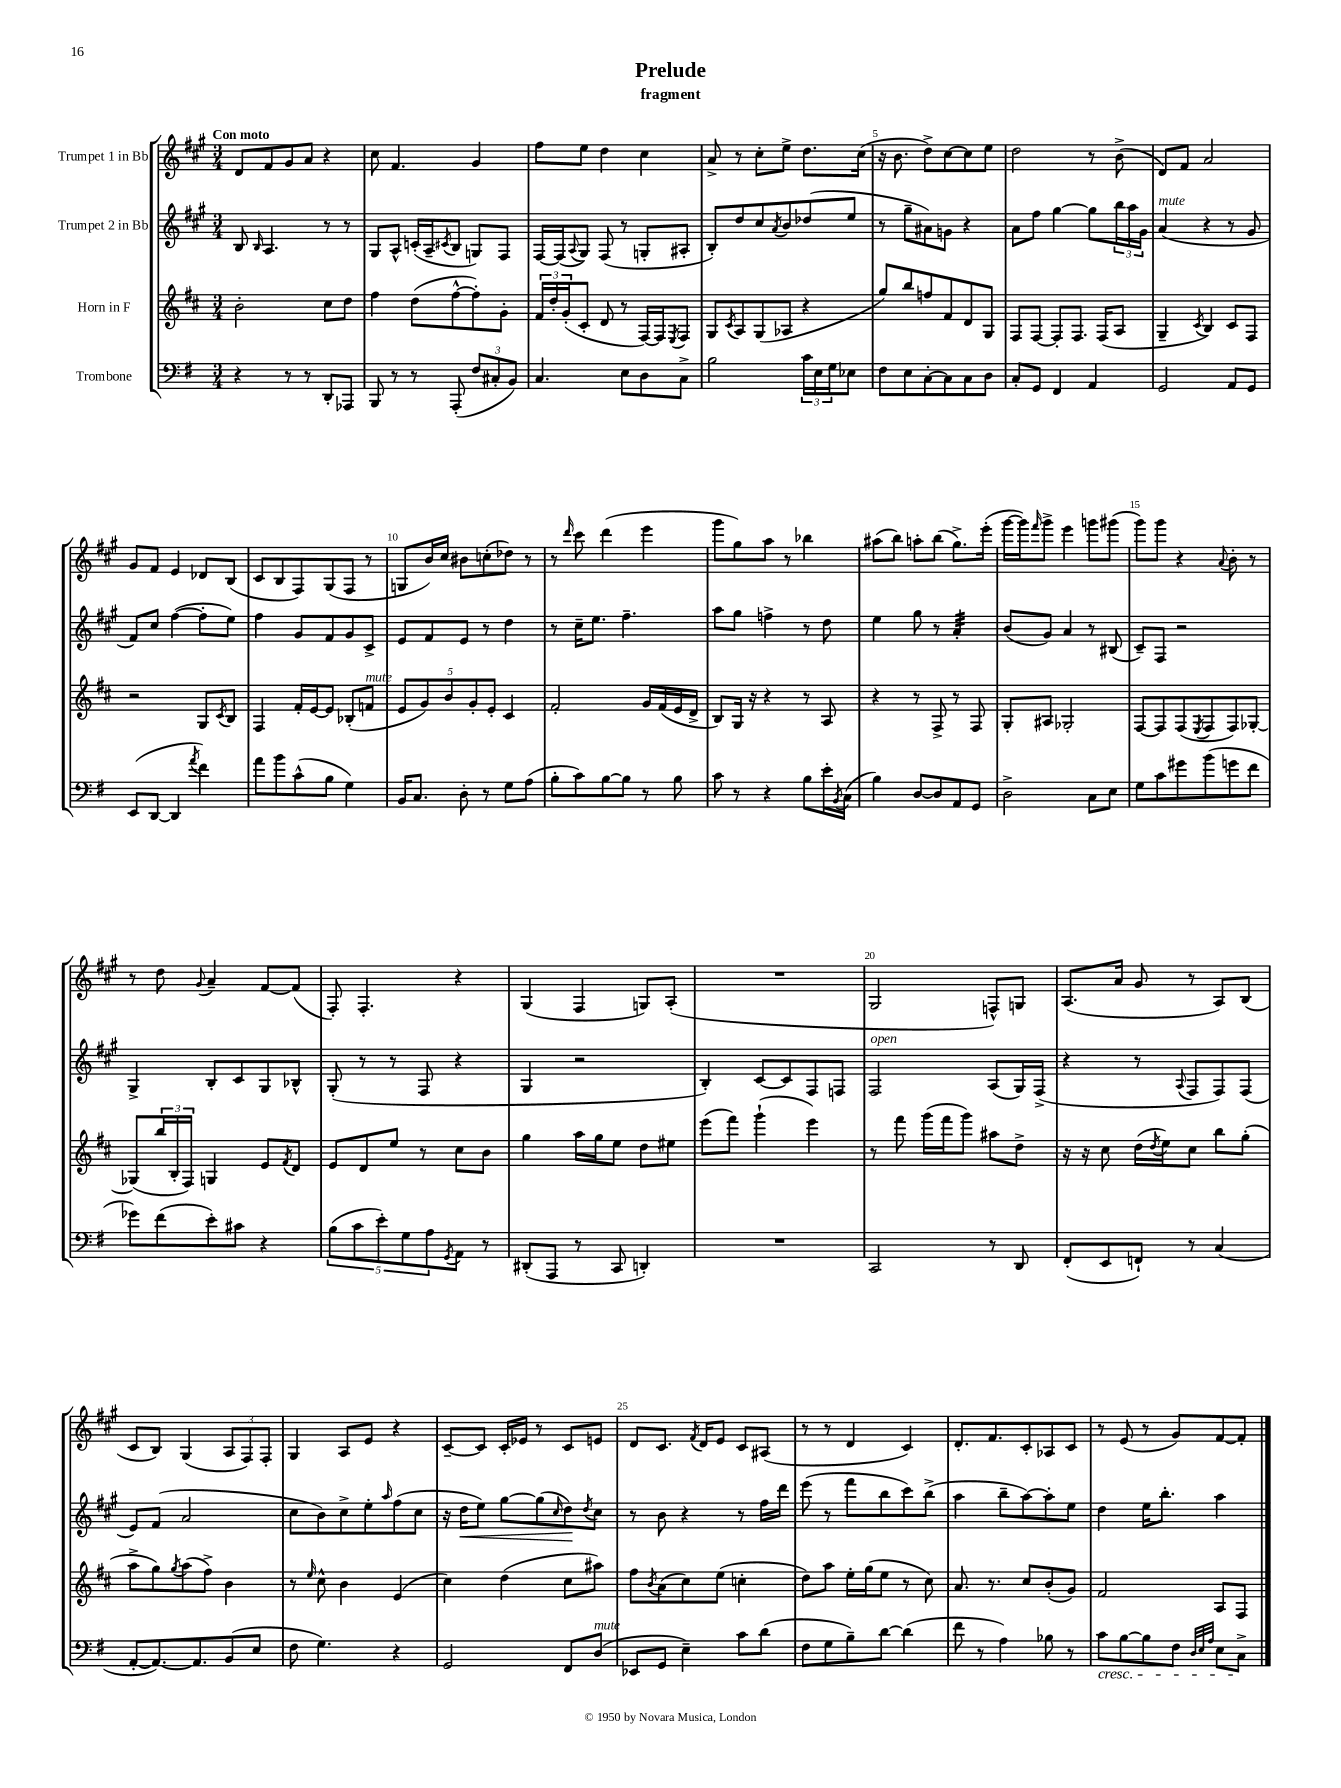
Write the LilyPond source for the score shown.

\header { title = "Prelude" subtitle = "fragment" }
<<
\new StaffGroup <<
\new Staff = "s0" \with { instrumentName = "Trumpet 1 in Bb" } {
    \clef treble \key a \major \numericTimeSignature \time 3/4 \tempo "Con moto"
    d'8 fis'8 gis'8 a'8 r4 |
    cis''8 fis'4. gis'4 |
    fis''8 e''8 d''4 cis''4 |
    a'8-> r8 cis''8-. e''8-> d''8. cis''16( |
    r16 b'8. d''8->) cis''8~ cis''8 e''8 |
    d''2 r8 b'8->( |
    d'8) fis'8 a'2 |
    gis'8 fis'8 e'4 des'8 b8( |
    cis'8 b8 fis8) gis8( fis8 r8 |
    g8 b'16) cis''16 bis'8 c''8-.( des''8) r8 |
    r8 \grace { d'''16 } cis'''8 d'''4( e'''4 |
    gis'''8 gis''8) a''8 r8 bes''4 |
    ais''8( b''8) a''8-. b''8( gis''8.->) e'''16-.( |
    gis'''16~ gis'''16) \grace { fis'''16 } gis'''8-> e'''4 g'''8 gis'''8( |
    gis'''8) gis'''8 r4 \appoggiatura { a'8 } b'8-. r8 |
    r8 d''8 \appoggiatura { gis'8 } a'4-- fis'8~ fis'8( |
    fis8-.) fis4.-. r4 |
    gis4( fis4 g8) a8-.( |
    R2. |
    gis2 f8-^) g8 |
    a8.( a'16 gis'8 r8 a8) b8( |
    cis'8 b8) gis4( \tuplet 3/2 { a8 fis8) fis8-. } |
    gis4 a8 e'8 r4 |
    cis'8~-- cis'8 cis'16-. ees'16 r8 cis'8 e'8 |
    d'8 cis'8. \acciaccatura { fis'8 } d'16 e'8 cis'8 ais8( |
    r8 r8 d'4 cis'4) |
    d'8.-. fis'8. cis'8-. aes8 cis'8 |
    r8 e'8( r8 gis'8) fis'8~ fis'8-. \bar "|." |
}
\new Staff = "s1" \with { instrumentName = "Trumpet 2 in Bb" } {
    \clef treble \key a \major \numericTimeSignature \time 3/4
    b8 \grace { b16 } a4. r8 r8 |
    gis8 a8-^ c'16-.( a16-- \acciaccatura { cis'8 } b8 g8) fis8 |
    fis16~ fis16( \appoggiatura { a8 } gis8) fis8( r8 g8-. ais8-. |
    b8-.) d''8 cis''8 \acciaccatura { a'8 } b'8 des''8( e''8 |
    r8 gis''8-- ais'8) g'8 r4 |
    a'8 fis''8 gis''4~ gis''8 \tuplet 3/2 { b''16 a''16 gis'16 } |
    a'4^\markup { \italic "mute" }( r4 r8 gis'8 |
    fis'8) cis''8 fis''4~( fis''8-. e''8) |
    fis''4 gis'8 fis'8 gis'8 cis'8-> |
    e'8 fis'8 e'8 r8 d''4 |
    r8 cis''16-- e''8. fis''4.-- |
    a''8 gis''8 f''4-> r8 d''8 |
    e''4 gis''8 r8 a'4:32-. |
    b'8( gis'8) a'4 r8 bis8( |
    cis'8--) fis8 r2 |
    gis4-> b8-. cis'8 gis8 bes8-^ |
    gis8-.( r8 r8 fis8 r4 |
    gis4 r2 |
    b4-.) cis'8~ cis'8 fis8 f8 |
    fis2^\markup { \italic "open" } a8( gis16) fis16->( |
    r4 r8 \appoggiatura { a8 } fis8 fis8) fis8( |
    e'8) fis'8( a'2 |
    cis''8 b'8) cis''8-> e''8-. \grace { a''16 } fis''8( cis''8 |
    r16 d''16\< e''8) gis''8~ gis''8( \grace { cis''16 } d''8\!) \acciaccatura { d''8 } cis''8 |
    r8 b'8 r4 r8 fis''16 d'''16 |
    e'''8( r8 fis'''8 b''8 cis'''8) b''8->( |
    a''4 b''8-- a''8~) a''8-. e''8 |
    d''4 e''16 b''8.-. a''4 \bar "|." |
}
\new Staff = "s2" \with { instrumentName = "Horn in F" } {
    \clef treble \key d \major \numericTimeSignature \time 3/4
    b'2-. cis''8 d''8 |
    fis''4 d''8( fis''8~-^ fis''8-.) g'8-. |
    \tuplet 3/2 { fis'16 d''16-. g'16-.( } cis'8-. d'8 r8 fis16~) fis16 \acciaccatura { e8 } fis8 |
    g8 \acciaccatura { cis'8 } a8 g8( aes8 r4 |
    g''8) b''8 f''8 fis'8 d'8 g8 |
    fis8 fis8~ fis8-. fis8. fis16( a8 |
    g4-- \acciaccatura { cis'8 } b4) cis'8 fis8 |
    r2 g8 \acciaccatura { cis'8 } b8 |
    fis4 fis'16-. e'16~ e'8 bes8-.( f'8^\markup { \italic "mute" } |
    \tuplet 5/4 { e'8 g'8) b'8 g'8-. e'8-. } cis'4 |
    fis'2-. g'16 fis'16( e'16 d'16-> |
    b8) g16 r16 r4 r8 a8 |
    r4 r8 fis8-> r8 fis8 |
    g8-. ais8 ges2-. |
    fis8~ fis8 fis8( \acciaccatura { e8 } fis8 fis8) ges8~-. |
    ges8( \tuplet 3/2 { b''16 b16-. fis16) } g4 e'8 \acciaccatura { fis'8 } d'8 |
    e'8 d'8 e''8 r8 cis''8 b'8 |
    g''4 a''16 g''16 e''8 d''8 eis''8 |
    e'''8( fis'''8) g'''4-!( e'''4) |
    r8 fis'''8 g'''16( fis'''16 g'''8) ais''8 d''8-> |
    r16 r16 cis''8 d''16( \acciaccatura { d''8 } e''16) cis''8 b''8 g''8-.( |
    a''8-> g''8) \acciaccatura { g''8 } a''8( fis''8->) b'4 |
    r8 \grace { e''16 } cis''8-^ b'4 e'4( |
    cis''4) d''4( cis''8 ais''8) |
    fis''8 \acciaccatura { b'8 } a'8( cis''8) e''8( c''4-. |
    d''8) a''8 e''16-. g''16( e''8 r8 cis''8) |
    a'8. r8. cis''8 b'8-.( g'8) |
    fis'2 a8 fis8 \bar "|." |
}
\new Staff = "s3" \with { instrumentName = "Trombone" } {
    \clef bass \key g \major \numericTimeSignature \time 3/4
    r4 r8 r8 d,8-. aes,,8 |
    b,,8 r8 r8 a,,8-.( \tuplet 3/2 { fis8 cis8-. b,8) } |
    c4. e8 d8 c8-> |
    b2 \tuplet 3/2 { c'16 e16 g16 } ees8 |
    fis8 e8 c8~-. c8 c8 d8 |
    c8-. g,8 fis,4 a,4 |
    g,2 a,8 g,8 |
    e,8( d,8~ d,4 \acciaccatura { a'8 } fis'4) |
    a'8 b'8 c'8-^( b8 g4) |
    b,16 c8. d8-. r8 g8 a8( |
    b8-. c'8) b8~ b8 r8 b8 |
    c'8 r8 r4 b8 e'16-. \acciaccatura { b,8 } c16( |
    b4) d8~ d8 a,8 g,8 |
    d2-> c8 e8 |
    g8 c'8 gis'8 b'8( g'8 fis'8 |
    ges'8) fis'8( e'8-.) cis'8 r4 |
    \tuplet 5/4 { b8( c'8 e'8-.) g8 a8 } \acciaccatura { g,8 } a,8 r8 |
    dis,8-.( a,,8 r8 c,8 d,4-.) |
    R2. |
    c,2 r8 d,8 |
    fis,8-.( e,8 f,8-!) r8 c4( |
    a,8~-. a,8.~) a,8. b,8( e8 |
    fis8 g4.) r4 |
    g,2 fis,8 d8^\markup { \italic "mute" }( |
    ees,8 g,8 e4--) c'8 d'8( |
    fis8 g8 b8--) d'8~ d'4( |
    fis'8 r8 a4) bes8 r8 |
    c'8\cresc b8~ b8 fis8 \grace { d32 e32 a32 } e8 c8->\! \bar "|." |
}
>>
>>
\layout { \context { \Score \override BarNumber.break-visibility = ##(#f #t #t) barNumberVisibility = #(every-nth-bar-number-visible 5) } }
